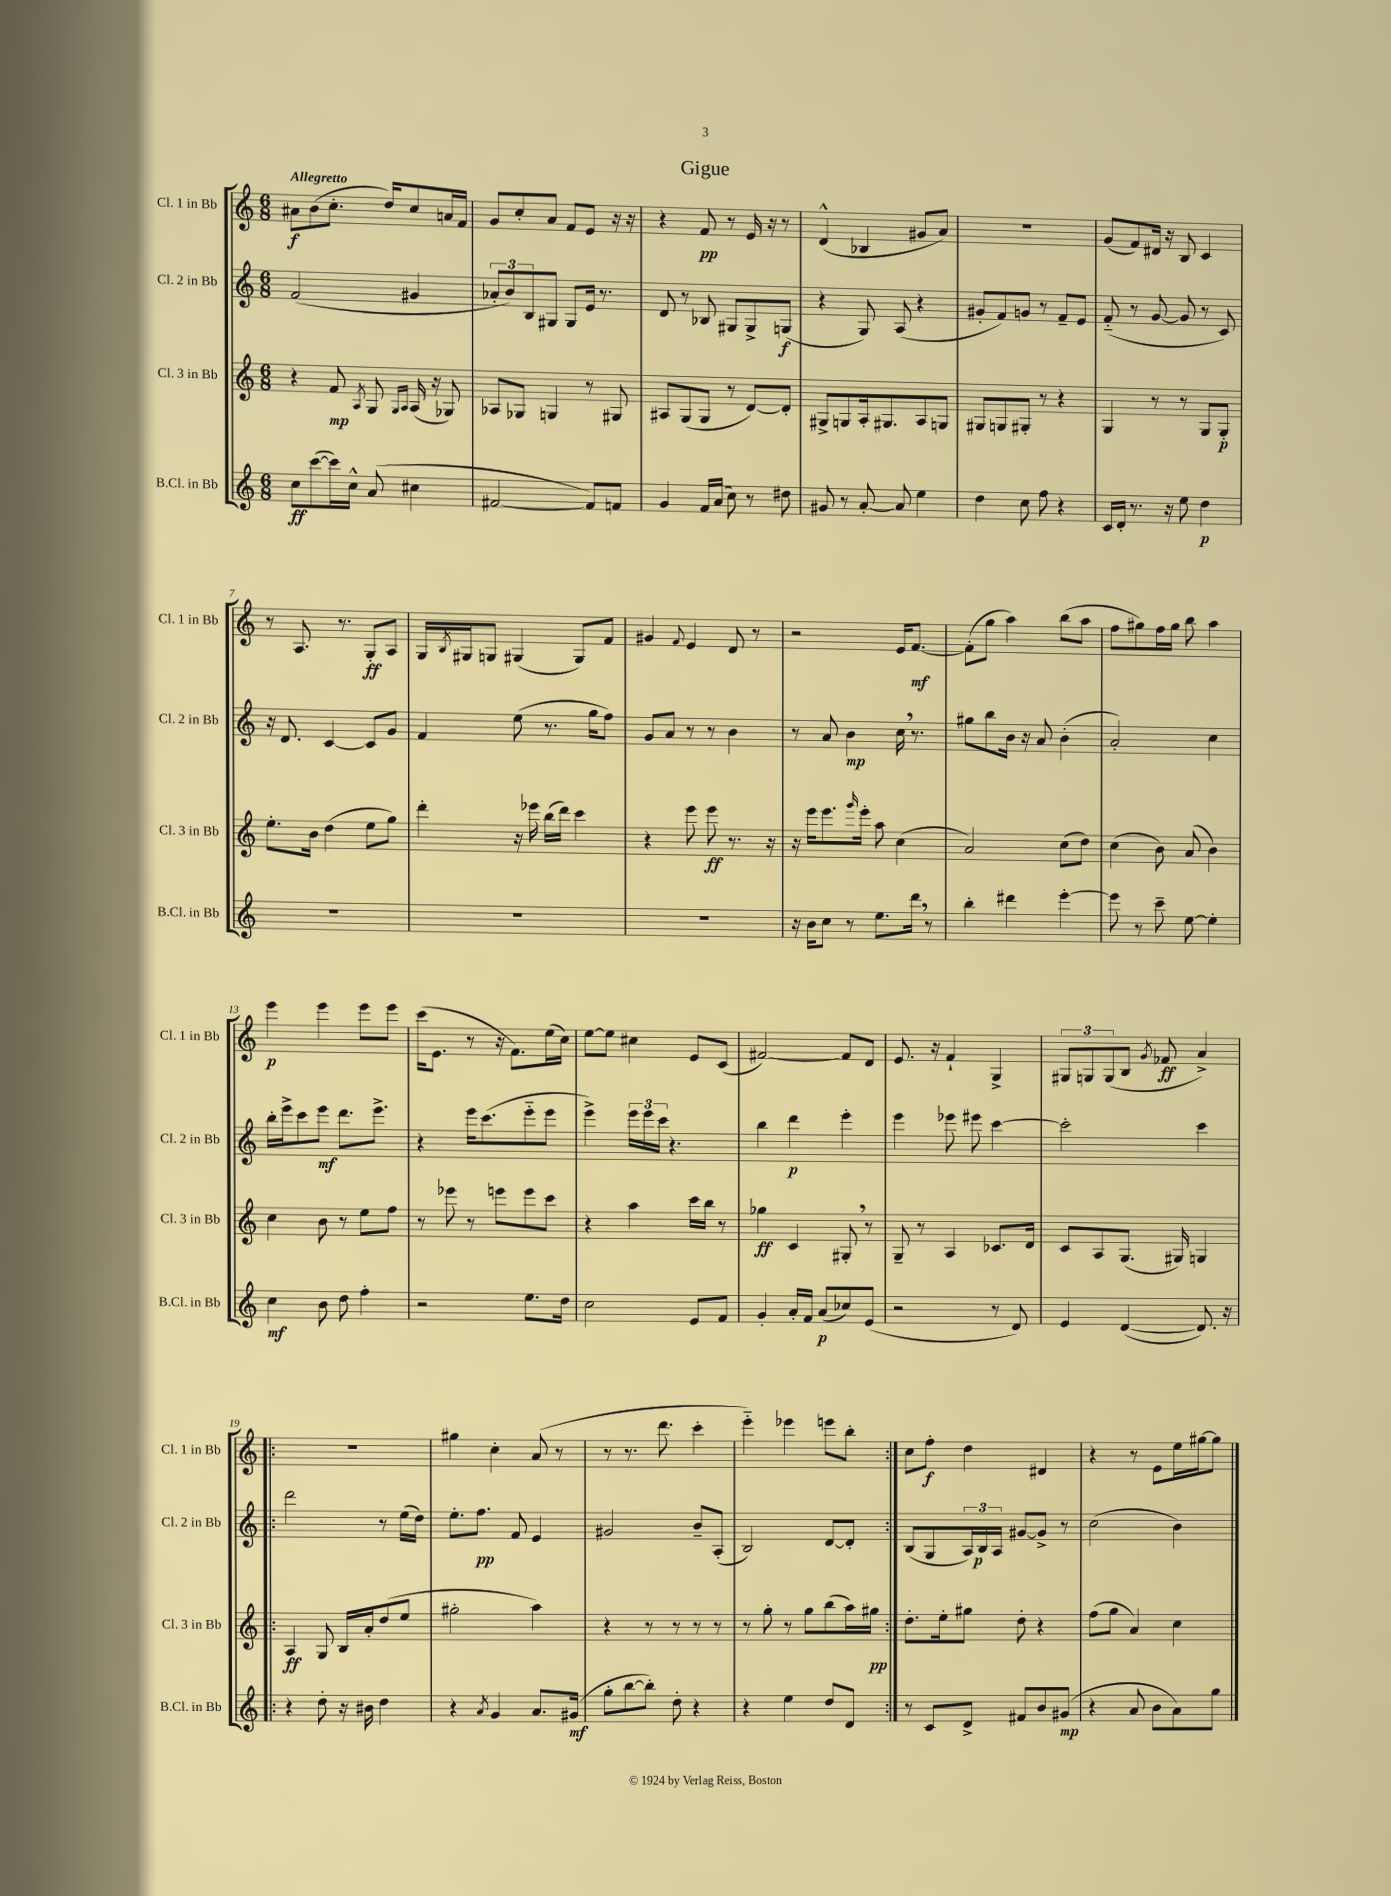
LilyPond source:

\header { title = "Gigue" }
<<
\new StaffGroup <<
\new Staff = "s0" \with { instrumentName = "Cl. 1 in Bb" shortInstrumentName = "Cl. 1 in Bb" } {
    \clef treble \key c \major \numericTimeSignature \time 6/8 \tempo "Allegretto"
    ais'8\f b'8( c''8.-. d''16) c''8 a'16 f'16 |
    g'8 c''8-. a'8 f'8 e'8 r16 r16 |
    r4 f'8\pp r8 e'16 r16 r8 |
    d'4-^( bes4 gis'8 a'8) |
    R2. |
    g'8( f'8) dis'16 r16 b8 c'4 |
    r8 a8. r8. g8-.\ff a8 |
    g16 \acciaccatura { b8 } gis16 g8 gis4( gis8) f'8 |
    gis'4 \appoggiatura { f'8 } e'4 d'8 r8 |
    r2 e'16 f'8.~\mf |
    f'8-.( g''8 a''4) b''8( a''8 |
    f''8 gis''8) f''16 gis''16 b''8 a''4 |
    e'''4\p e'''4 e'''8 e'''8 |
    c'''16( e'8. r8 r16 f'8.) e''16( c''16) |
    e''8~ e''8 cis''4 e'8 c'8( |
    fis'2~) fis'8 d'8 |
    e'8. r16 f'4-! g4-> |
    \tuplet 3/2 { gis8 g8 g8( } b8 \acciaccatura { g'8 } fes'8\ff a'4->) |
    \repeat volta 2 { R2. |
    gis''4 c''4-. a'8( r8 |
    r8 r8. d'''8. c'''4-. |
    e'''4-_) ees'''4 e'''8 b''8-. | }
    c''8 f''8-.\f d''4 dis'4 |
    r4 r8 e'8 e''16 gis''16~ gis''8 \bar "|." |
}
\new Staff = "s1" \with { instrumentName = "Cl. 2 in Bb" shortInstrumentName = "Cl. 2 in Bb" } {
    \clef treble \key c \major \numericTimeSignature \time 6/8
    f'2( gis'4 |
    \tuplet 3/2 { aes'8-. b'8) b8 } gis8 gis8 e'16 r8. |
    d'8 r8 bes8 gis8 gis8-> g8\f( |
    r4 g8) a8( r4 |
    gis'8-. f'8) g'8 r8 f'8-- e'8 |
    f'8-_( r8 g'8~ g'8 r8 c'8) |
    r16 d'8. c'4~ c'8 g'8 |
    f'4 e''8( r8. g''16 f''8) |
    g'8 a'8 r8 r8 b'4 |
    r8 a'8 b'4\mp c''16 \breathe r8. |
    gis''8 b''8 b'16 r16 a'8 b'4-.( |
    a'2-.) c''4 |
    b''16-. e'''16-> c'''8 e'''8\mf d'''8. e'''8.-> |
    r4 e'''16 c'''8.( e'''8-_ e'''8 |
    e'''4->) \tuplet 3/2 { e'''16 e'''16 c'''16 } r4. |
    b''4 d'''4\p e'''4-. |
    e'''4 ees'''8 eis'''8 c'''4~ |
    c'''2-. c'''4 |
    \repeat volta 2 { d'''2 r8 e''16( d''16) |
    e''8.-. f''8.\pp f'8 e'4 |
    gis'2 b'8-- a8-.( |
    b2) d'8~ d'8-. | }
    b8( g8 \tuplet 3/2 { a16) b16\p a16 } gis'8~ gis'8-> r8 |
    c''2( b'4) \bar "|." |
}
\new Staff = "s2" \with { instrumentName = "Cl. 3 in Bb" shortInstrumentName = "Cl. 3 in Bb" } {
    \clef treble \key c \major \numericTimeSignature \time 6/8
    r4 f'8\mp \acciaccatura { a8 } g8 \grace { g16 a16 } a16( r16 ges8) |
    aes8 ges8 g4 r8 gis8 |
    ais8 g8( g8 r8 d'8~) d'8-. |
    gis8-> g8 a16-. gis8. a8 g8 |
    gis8 g8 gis8-. r8 r4 |
    g4 r8 r8 g8 g8-.\p |
    e''8.-. b'16 d''4( e''8 g''8) |
    d'''4-. r16 ees'''16 b''16( d'''16) c'''4 |
    r4 e'''8 e'''8\ff r8. r16 |
    r16 e'''16 e'''8. \grace { g'''16 } e'''16-. a''8 c''4( |
    a'2) c''8( d''8) |
    c''4( b'8) a'8( b'4) |
    c''4 b'8 r8 e''8 f''8 |
    r8 ees'''8 r8 e'''8 e'''8 c'''8 |
    r4 a''4 c'''16 b''16 r8 |
    ges''4\ff c'4 gis8-. \breathe r8 |
    g8-- r8 a4 ces'8. d'16 |
    c'8 a8 g8.( gis16) g4 |
    \repeat volta 2 { a4\ff g8 b16 a'16-. d''8( e''8 |
    gis''2-. a''4) |
    r4 r8 r8 r8 r8 |
    r8 g''8-. r8 g''8 b''8( a''16) gis''16\pp | }
    d''8.-. e''16-. gis''8 d''8-. r4 |
    f''8( g''8 a'4) c''4 \bar "|." |
}
\new Staff = "s3" \with { instrumentName = "B.Cl. in Bb" shortInstrumentName = "B.Cl. in Bb" } {
    \clef treble \key c \major \numericTimeSignature \time 6/8
    c''8\ff c'''8~( c'''16) c''16-^ a'8( cis''4 |
    fis'2~ fis'8) f'8 |
    g'4 f'16 a'16( c''8) r8 dis''8 |
    gis'8 r8 a'8~-. a'8 e''4 |
    d''4 c''8 f''8 r4 |
    c'16 d'16-. r8. r16 e''8 d''4\p |
    R2. |
    R2. |
    R2. |
    r16 b'16 c''8 r8 e''8. d'''16 \breathe r8 |
    b''4-. dis'''4 e'''4~-. |
    e'''8 r8 c'''8-- e''8~ e''4-. |
    c''4\mf b'8 d''8 f''4-. |
    r2 e''8. d''16 |
    c''2 e'8 f'8 |
    g'4-. a'16-. f'16 a'8\p( ces''8) e'8( |
    r2 r8 d'8) |
    e'4 d'4~( d'8.) r16 |
    \repeat volta 2 { r4 d''8-. r16 bis'16 d''4 |
    r4 \acciaccatura { a'8 } g'4 a'8. gis'16\mf( |
    g''8-. b''8~ b''8-.) d''8-. r4 |
    r4 e''4 d''8 d'8 | }
    r8 c'8 d'8-> fis'8 b'8 gis'8\mp( |
    r4 a'8 b'8 a'8) g''8 \bar "|." |
}
>>
>>
